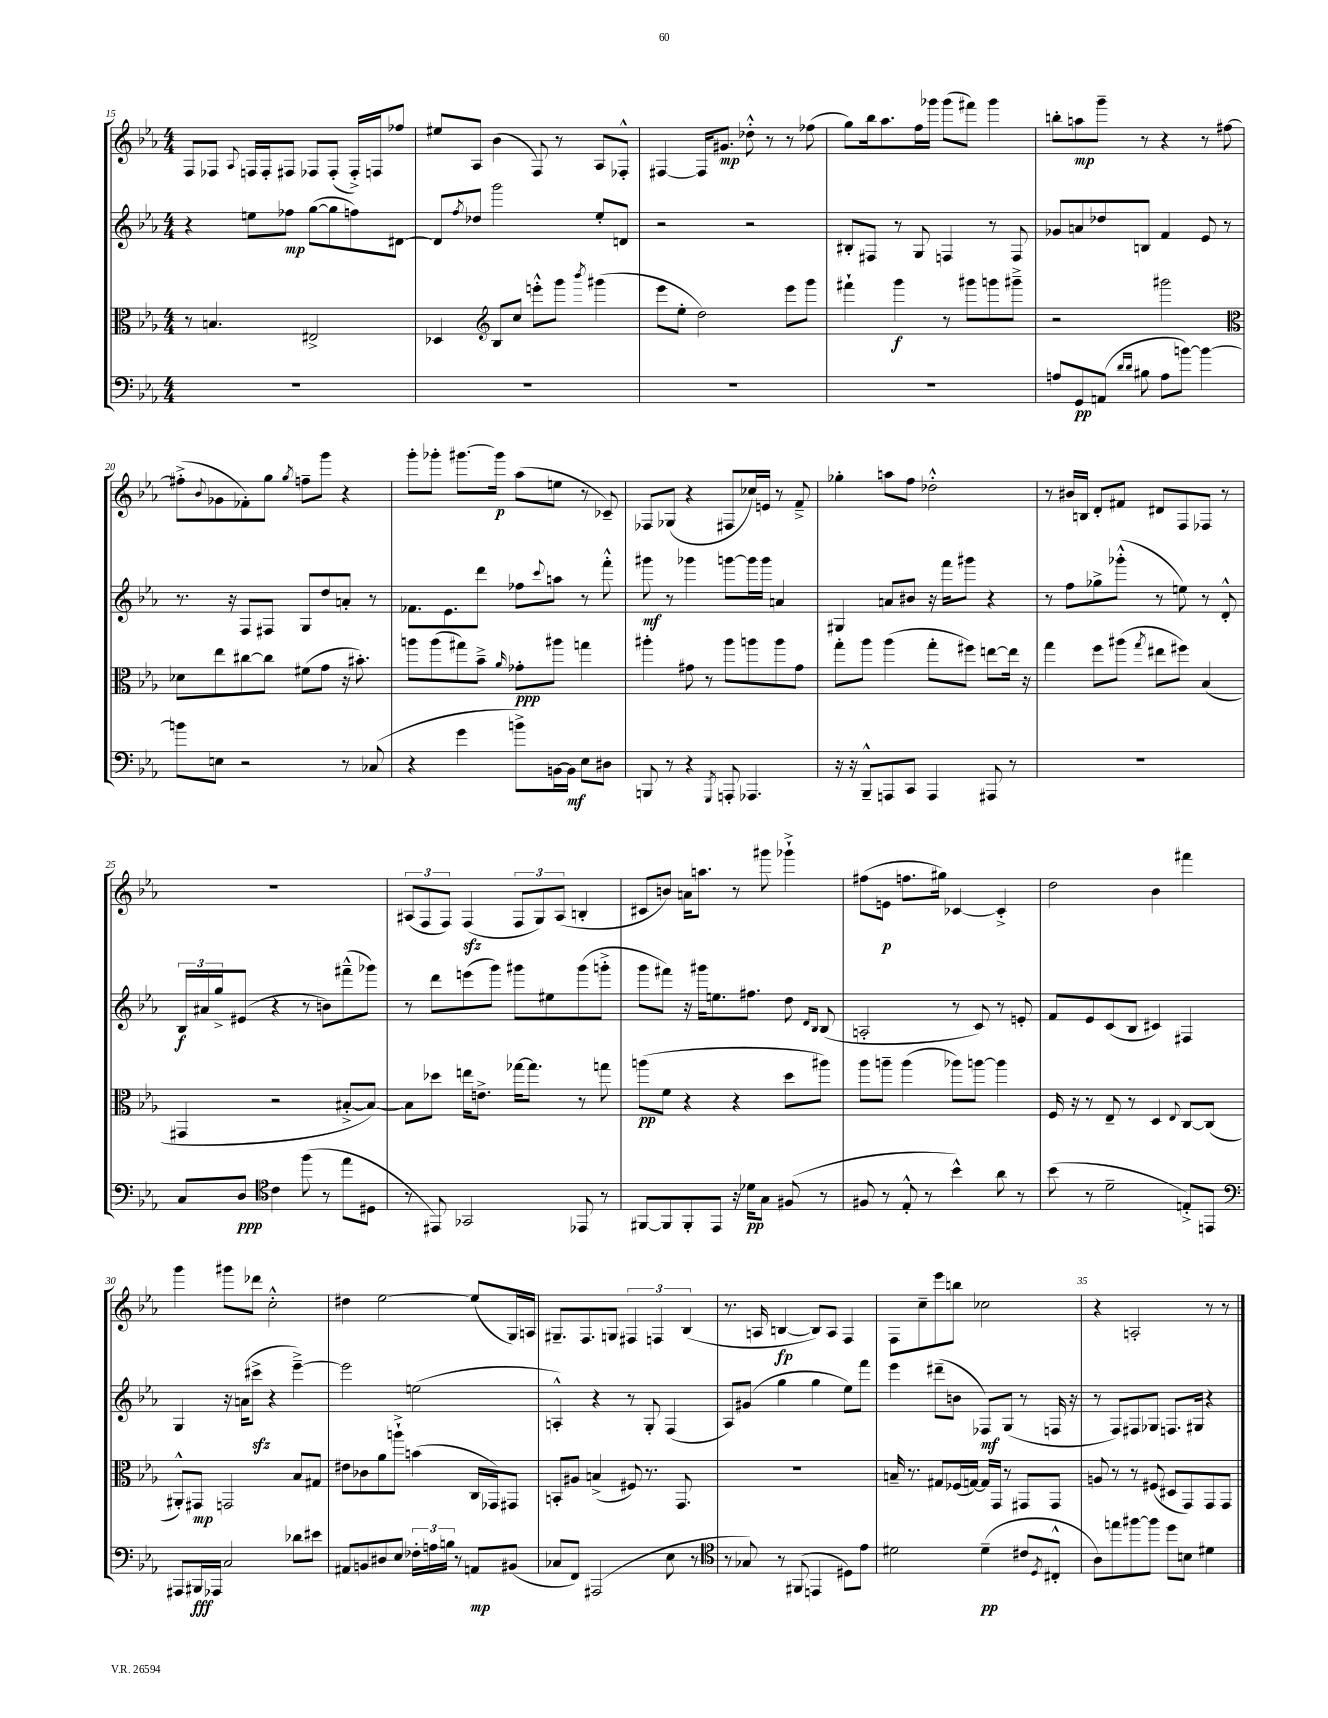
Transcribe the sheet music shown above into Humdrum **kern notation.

**kern	**kern	**kern	**kern
*staff4	*staff3	*staff2	*staff1
*clefF4	*clefC3	*clefG2	*clefG2
*k[b-e-a-]	*k[b-e-a-]	*k[b-e-a-]	*k[b-e-a-]
*M4/4	*M4/4	*M4/4	*M4/4
1r	8r	4r	8F
.	4.B	.	8F-
.	.	.	8qqA-
.	.	8ee	16F
.	.	.	16F'
.	.	8ff-	8F#
.	2E#^	([8gg	8F-
.	.	8gg]	(8F-'
.	.	8ff)	16F-'^)
.	.	.	16F
.	.	[8d#	8ff-
=	=	=	=
1r	4D-	8d#]	8ee#
.	.	8qff	.
.	.	8dd-	8A-
*	*clefG2	*	*
.	8B-	2ggg	(4b-
.	8cc	.	.
.	8eee'^^	.	8F)
.	8ggg	.	8r
.	8qbbb-	.	.
.	(4ggg#	8ee-'	8A-
.	.	8d	8F-'^^
=	=	=	=
1r	8eee-	2r	[4F#
.	8ee-'	.	.
.	2dd)	.	16F#]
.	.	.	8.g#
.	.	2r	8dd-'^^
.	.	.	8r
.	8eee-	.	8r
.	8ggg	.	(8ff-
=	=	=	=
1r	4fff#`	8B#'	8gg)
.	.	8F#	16bb-
.	.	.	8.aa-
.	4ggg	8r	.
.	.	8G	16ff
.	.	.	16ggg-
.	8r	4F	(8ggg-
.	8ggg#	.	8fff#)
.	8ggg	8r	4ggg-
.	8ggg#~^	8F	.
=	=	=	=
8A	2r	8g-	8bb'
8GG	.	8a	8aa
(8AA	.	8dd-	8ggg~
16qqd	.	.	.
16qqd	.	.	.
8B#	.	8B	8r
8A	2ggg#	4f	4r
[8b)	.	.	.
4b_	.	8e-	8r
.	.	8r	[8ff#
=	=	=	=
*	*clefC3	*	*
8b]	8d-	8.r	(8ff#'^]
.	.	.	8qqb-
8E	8ee-	.	8g-
.	.	16r	.
2r	[8cc#	8F	8f-')
.	8cc#]	8F#	8gg
.	.	.	8qgg
.	(8f#	8G	8ff~
.	8g	8dd	8ggg
8r	16r	8a'	4r
.	8.b#')	.	.
(8C-	.	8r	.
=	=	=	=
4r	8aa	8.f-	8ggg'
.	(8aa	.	8ggg-'
.	.	8.e-	.
4g	8gg#)	.	[8.ggg#
.	8b-~^	8ddd	.
.	.	.	16ggg#]
.	16qqa-	.	.
8b^)	8g-'	8ff-	(8aa-
.	.	8qqccc	.
[16BB	8aa#	8aa	8ee
16BB]	.	.	.
8E-	4gg	8r	8r
8D#	.	8fff'^^	8c-~)
=	=	=	=
8BBB	4aa#'	8ggg#	8F-
8r	.	8r	(8G-
4r	8g#	4ggg-	4r
.	8r	.	.
8qGGG	.	.	.
8AAA'	8aa#	[8ggg	8F#
4.AAA-	8aa	16ggg]	16cc-)
.	.	16ggg	16e
.	8aa	4a	8r
.	8g#	.	8f~^
=	=	=	=
16r	8gg'	4G#	4gg-'
16r	.	.	.
8BBB-~^^	8aa-	.	.
8AAA	(4aa-	8a	8aa
8CC	.	8b#	8ff
4AAA	8gg'	16r	2dd-'^^
.	.	16fff	.
.	8ff#)	8ggg#	.
8AAA#	[8ee	4r	.
8r	16ee]	.	.
.	16r	.	.
=	=	=	=
1r	4gg	8r	8r
.	.	8ff	16b#
.	.	.	16B
.	8ff	8gg-^	8d'
.	(8aa#	(8ggg-'^^	8f#
.	8qgg	.	.
.	8ee#	8r	8d#
.	8ff#)	8ee)	8F
.	(4B-	8r	8F-
.	.	8d'^^	8r
=	=	=	=
8C	4GG#	24B-	1r
.	.	24a#	.
.	.	24gg^	.
8D	.	(8e#	.
*clefC4	*	*	*
4c	2r	4r	.
(8ff	.	8r	.
8r	.	8b)	.
8ee-	[8B#'^	(8fff#~^^	.
8D#	8B#_)	8ggg-)	.
=	=	=	=
8r	8B#]	8r	(12A#
.	.	.	12F
8EE#)	8dd-	8ddd	.
.	.	.	12F)
2GG-	16ee	(8eee	(4F
.	8.e^	.	.
.	.	8ggg)	.
.	[16gg-	8ggg#	12F
.	8.gg-]	.	.
.	.	.	12G)
.	.	8ee#	.
.	.	.	(12A#
8EE-	8r	(8ggg#	4B'
8r	8gg	8ggg'^	.
=	=	=	=
[8FF#	(8aa	8ggg	8c#
8FF#]	8f	8fff#)	8b)
8FF#'	4r	16r	16a
.	.	16ggg#	8.aa
8EE-	.	8.ee	.
16r	4r	.	8r
16d-	.	8.ff#	.
8G	.	.	8ggg#
(8F#	8dd	8dd	4ggg-`^
.	.	16qqd	.
.	.	16qqB-	.
8r	8aa#)	(8B-	.
=	=	=	=
8F#	8aa-	2A'	(8ff#
8r	8aa~	.	8e
8E-'^^	(4aa	.	8.ff
8r	.	.	.
.	.	.	16gg#)
4b-^^)	8aa-)	8r	[4c-
.	[8aa	8c)	.
8a-	4aa]	8r	4c-'^]
8r	.	8e'	.
=	=	=	=
(8b-	16F	8f	2dd
.	16r	.	.
8r	8r	8e-	.
2d~	8E-~	(8c	.
.	8r	8B-	.
.	4D	4c#)	4b-
.	8qqE-	.	.
8E'^)	[8C	4F#	4fff#
8EE	(8C]	.	.
=	=	=	=
*clefF4	*	*	*
8AAA#	8AA#'^^)	4G	4ggg
16BBB#	8GG#	.	.
16AAA-	.	.	.
2C	2GG	16r	8ggg#
.	.	(16a	.
.	.	8ccc#^	8ddd-
.	.	4r	2cc'^^
8d-	8B-	[4eee-~^)	.
8e#	8G#	.	.
=	=	=	=
8AA#	8e#	2eee-]	4dd#
8BB	8c-	.	.
8D#	8a-	.	[2ee-
8E-	8aa`^	.	.
24F-'	(4b	(2ee	.
24A	.	.	.
24B	.	.	.
8r	.	.	.
8AA	16C	.	(8ee-]
.	16GG-)	.	.
(8BB#	8GG#	.	16G)
.	.	.	16A
=	=	=	=
8C-	8BB'	4A'^^)	8.G#~
8FF)	8A#	.	.
.	.	.	8.F
(2AAA#	(4B^	4r	.
.	.	.	8G
.	8F#)	8r	6F#
.	8.r	8G'	.
.	.	.	6F
8E-	.	(4F	.
.	8.GG	.	.
.	.	.	(6B-
8r	.	.	.
=	=	=	=
*clefC4	*	*	*
8r	1r	8A-)	8.r
8G-)	.	(8g#	.
.	.	.	16A
8r	.	4gg	[4B
(8FF#	.	.	.
4EE	.	4gg	8B])
.	.	.	8A
8D#)	.	8ee-)	4F
8e-	.	8fff	.
=	=	=	=
2d#	16B~	4eee-	8F
.	8.r	.	.
.	.	.	8cc~
.	8G#	(8ddd#~	8eee-
.	(16F-	8b	8bb
.	[16G)	.	.
(4d#~	16G]	8F-)	2cc-
.	16GG	.	.
.	8r	(8G	.
8c#	8GG#	8r	.
8qD	.	.	.
8C#'^^	8GG#	16F	.
.	.	16r	.
=	=	=	=
8A-)	8A	8r	4r
8ee	8r	8F)	.
[8ff#	8r	8F#	2A'
8ff#]	(8F#	8G-	.
8dd	8D#	8.F	.
8B	8GG)	.	.
.	.	16G#	.
4d#	8GG	4r	8r
.	8GG	.	8r
==	==	==	==
*-	*-	*-	*-
